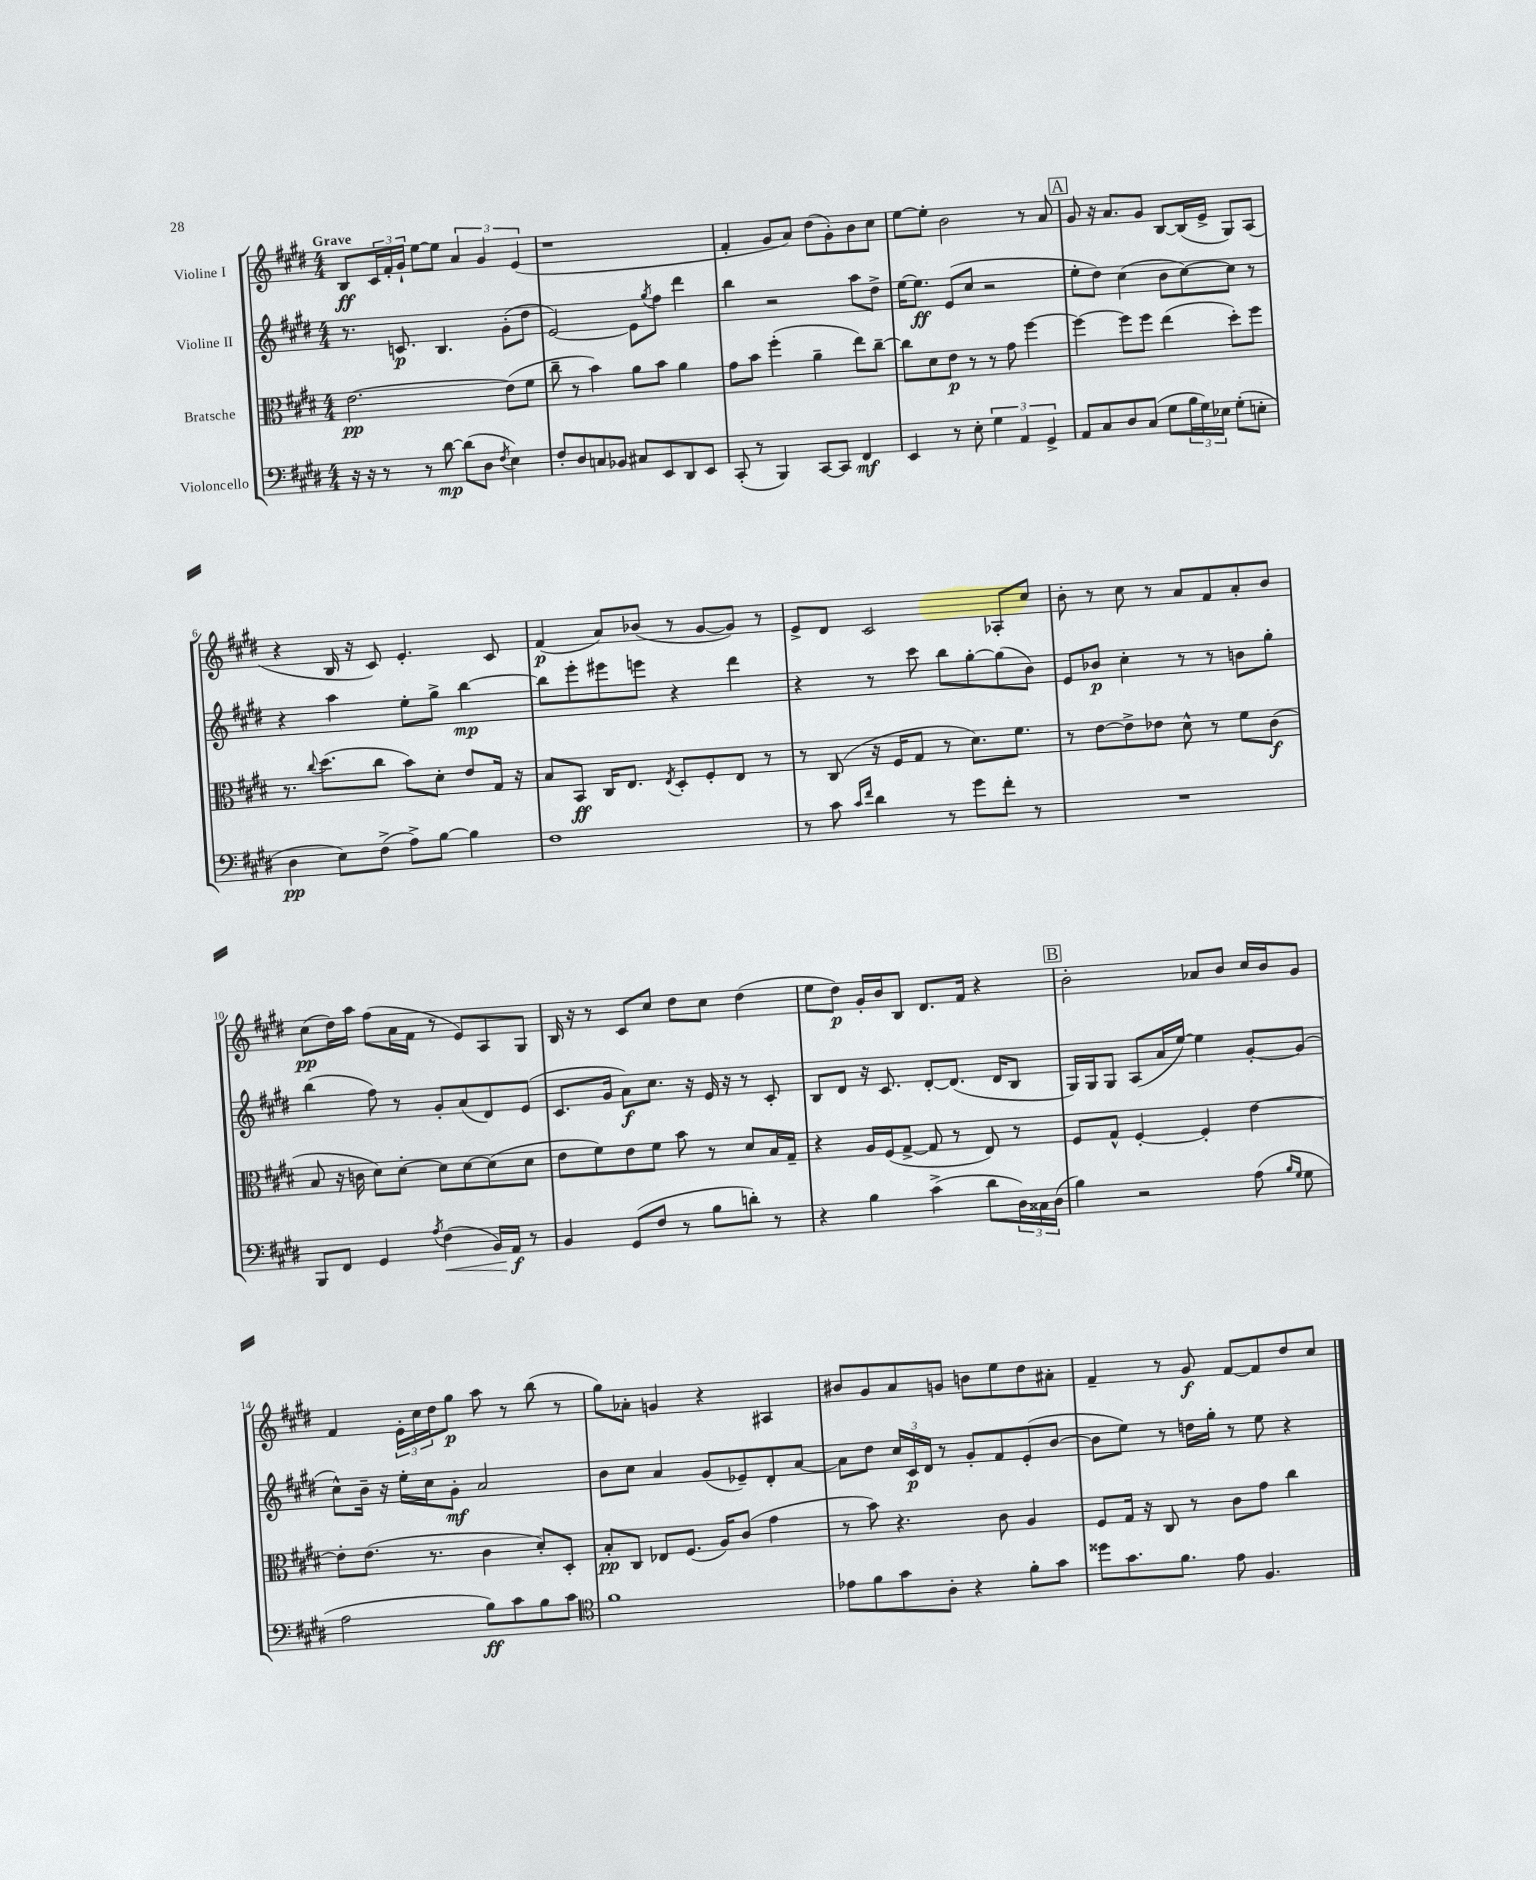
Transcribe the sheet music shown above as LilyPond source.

<<
\new StaffGroup <<
\new Staff = "s0" \with { instrumentName = "Violine I" } {
    \clef treble \key e \major \numericTimeSignature \time 4/4 \tempo "Grave"
    b8\ff \tuplet 3/2 { cis'16 fis'16-. gis'16-! } e''8~ e''8 \tuplet 3/2 { a'4 gis'4 e'4( } |
    r1 |
    fis'4-. gis'8 a'8) dis''8( gis'8-.) b'8 cis''8 |
    e''8~ e''8-. b'2 r8 a'8 |
    \mark \markup { \box "A" } gis'8 r16 a'8. gis'8 b8~ b16( e'16-> gis8) a8( |
    r4 b16 r16 cis'8) e'4.-. cis'8 |
    fis'4\p( a'8) bes'8( r8 gis'8~ gis'8) r8 |
    e'8-> dis'8 cis'2 aes8-. cis''8 |
    b'8-. r8 cis''8 r8 a'8 fis'8 a'8-. b'8 |
    cis''8\pp( dis''16) a''16 fis''8( a'16 fis'16 r8 e'8) a8 gis8 |
    b16 r16 r8 cis'8 cis''8 dis''8 cis''8 dis''4( |
    e''8 dis''8\p) gis'16-. b'16 b8 dis'8. fis'16 r4 |
    \mark \markup { \box "B" } b'2-. aes'8 b'8 cis''16 b'16 gis'8 |
    fis'4 \tuplet 3/2 { e'16-. cis''16 dis''16 } gis''8\p a''8 r8 b''8( r8 |
    gis''8) aes'8-. g'4 r4 ais4 |
    bis'8 gis'8 a'8 g'8 b'8 e''8 dis''8 ais'8-. |
    fis'4-- r8 gis'8\f fis'8~ fis'8 dis''8 cis''8 \bar "|." |
}
\new Staff = "s1" \with { instrumentName = "Violine II" } {
    \clef treble \key e \major \numericTimeSignature \time 4/4
    r8. c'8.\p b4. gis'8-.( dis''8 |
    e'2~) e'8 \acciaccatura { gis''8 } fis''8 dis'''4 |
    b''4 r2 a''8 dis''8-> |
    e''16~ e''8.\ff e'8( cis''8 r2 |
    \mark \markup { \box "A" } e''8-. dis''8) cis''4( b'8 cis''8~) cis''8 r8 |
    r4 a''4 e''8-. gis''8-> b''4~\mp |
    b''8 e'''8-. eis'''8 e'''8 r4 dis'''4 |
    r4 r8 cis'''8 b''8 gis''8~-. gis''8( b'8) |
    e'8 bes'8\p cis''4-. r8 r8 b'8 gis''8-. |
    b''4( fis''8) r8 gis'8-. a'8( dis'8) e'8( |
    cis'8. gis'16 a'8\f) cis''8. r16 e'16 r16 r8 cis'8-. |
    b8 dis'8 r16 cis'8. dis'8~-. dis'8.( dis'16 b8 |
    \mark \markup { \box "B" } gis16) gis16 gis8 a8( a'16 e''16~) e''4 gis'8~-. gis'8( |
    cis''8-^) b'16-- r16 e''16-. cis''16 gis'8-.\mf a'2 |
    b'8 cis''8 a'4 gis'8( ees'8--) dis'8-. a'8~ |
    a'8 dis''8 \tuplet 3/2 { cis''16 cis'16\p dis'16 } r8 gis'8-. fis'8 e'8-.( b'8~ |
    b'8 e''8) r8 d''16 gis''16-. r8 e''8 r4 \bar "|." |
}
\new Staff = "s2" \with { instrumentName = "Bratsche" } {
    \clef alto \key e \major \numericTimeSignature \time 4/4
    e'2.~\pp e'8( fis'8 |
    cis''8-- r8 b'4) a'8 b'8 a'4 |
    gis'8 b'8 fis''4-.( a'4-- e''8) cis''8~-- |
    cis''8 dis'8 e'8\p r8 r8 gis'8 fis''4~ |
    \mark \markup { \box "A" } fis''4~ fis''8 fis''8 e''4( dis''8-.) fis''8 |
    r8. \appoggiatura { cis''8 } dis''8.( cis''8 b'8) dis'8-. e'8 gis16 r16 |
    b8 b,8\ff cis16 e8. \acciaccatura { e8 } dis8-. fis8-. e8 r8 |
    r8 cis8( r16 fis16 gis8 r8 dis'8.) fis'8. |
    r8 e'8~ e'8-> ees'8 dis'8-^ r8 fis'8 cis'8\f( |
    b8 r16 c'16 dis'8) dis'8~-. dis'8 dis'8~ dis'8( dis'8 |
    e'8 fis'8) e'8 fis'8 b'8 r8 dis'8 b16 gis16-- |
    r4 a16 fis16( gis8~-> gis8 r8 e8) r8 |
    \mark \markup { \box "B" } fis8 gis8-^ fis4~-. fis4-. e'4~ |
    e'8-. e'8.( r8. cis'4 dis'8-.) dis8-. |
    b8-.\pp cis8 ees8 fis8.( a16) cis'8( gis'4 |
    r8 b'8) r4. cis'8 a4 |
    fis8 gis16 r16 cis8 r8 cis'8 gis'8 cis''4 \bar "|." |
}
\new Staff = "s3" \with { instrumentName = "Violoncello" } {
    \clef bass \key e \major \numericTimeSignature \time 4/4
    r16 r16 r8 r8 dis'8~\mp dis'8( dis8 \acciaccatura { fis8 } e4) |
    fis8-. dis8 c8 bes,8 cis8 e,8 dis,8 e,8 |
    cis,8-.( r8 b,,4) cis,8~ cis,8 fis,4\mf |
    e,4 r8 e8-. \tuplet 3/2 { gis4 a,4 gis,4-> } |
    \mark \markup { \box "A" } a,8 cis8 dis8 cis8( gis8 \tuplet 3/2 { b16 gis16) ees16 } gis8-.( e8-. |
    dis4\pp e8) fis8->( a8->) b8~ b4 |
    fis1 |
    r8 cis'8 \grace { cis'16 fis'16 } dis'4 r8 gis'8 fis'8-. r8 |
    R1 |
    b,,8 fis,8 gis,4 \acciaccatura { a8 } fis4\<( b,16) a,16\f\! r8 |
    b,4 gis,8( fis8 r8 b8 d'8-.) r8 |
    r4 b4 cis'4->( dis'8 \tuplet 3/2 { dis16) cisis16 dis16( } |
    \mark \markup { \box "B" } b4) r2 a8( \grace { b16 gis16 } gis8 |
    a2 b8\ff) cis'8 b8 cis'8 |
    \clef tenor fis'1 |
    ees'8 fis'8 gis'8 a8-. r4 fis'8-. gis'8 |
    disis''8 gis'8. fis'8. e'8 fis4. \bar "|." |
}
>>
>>
